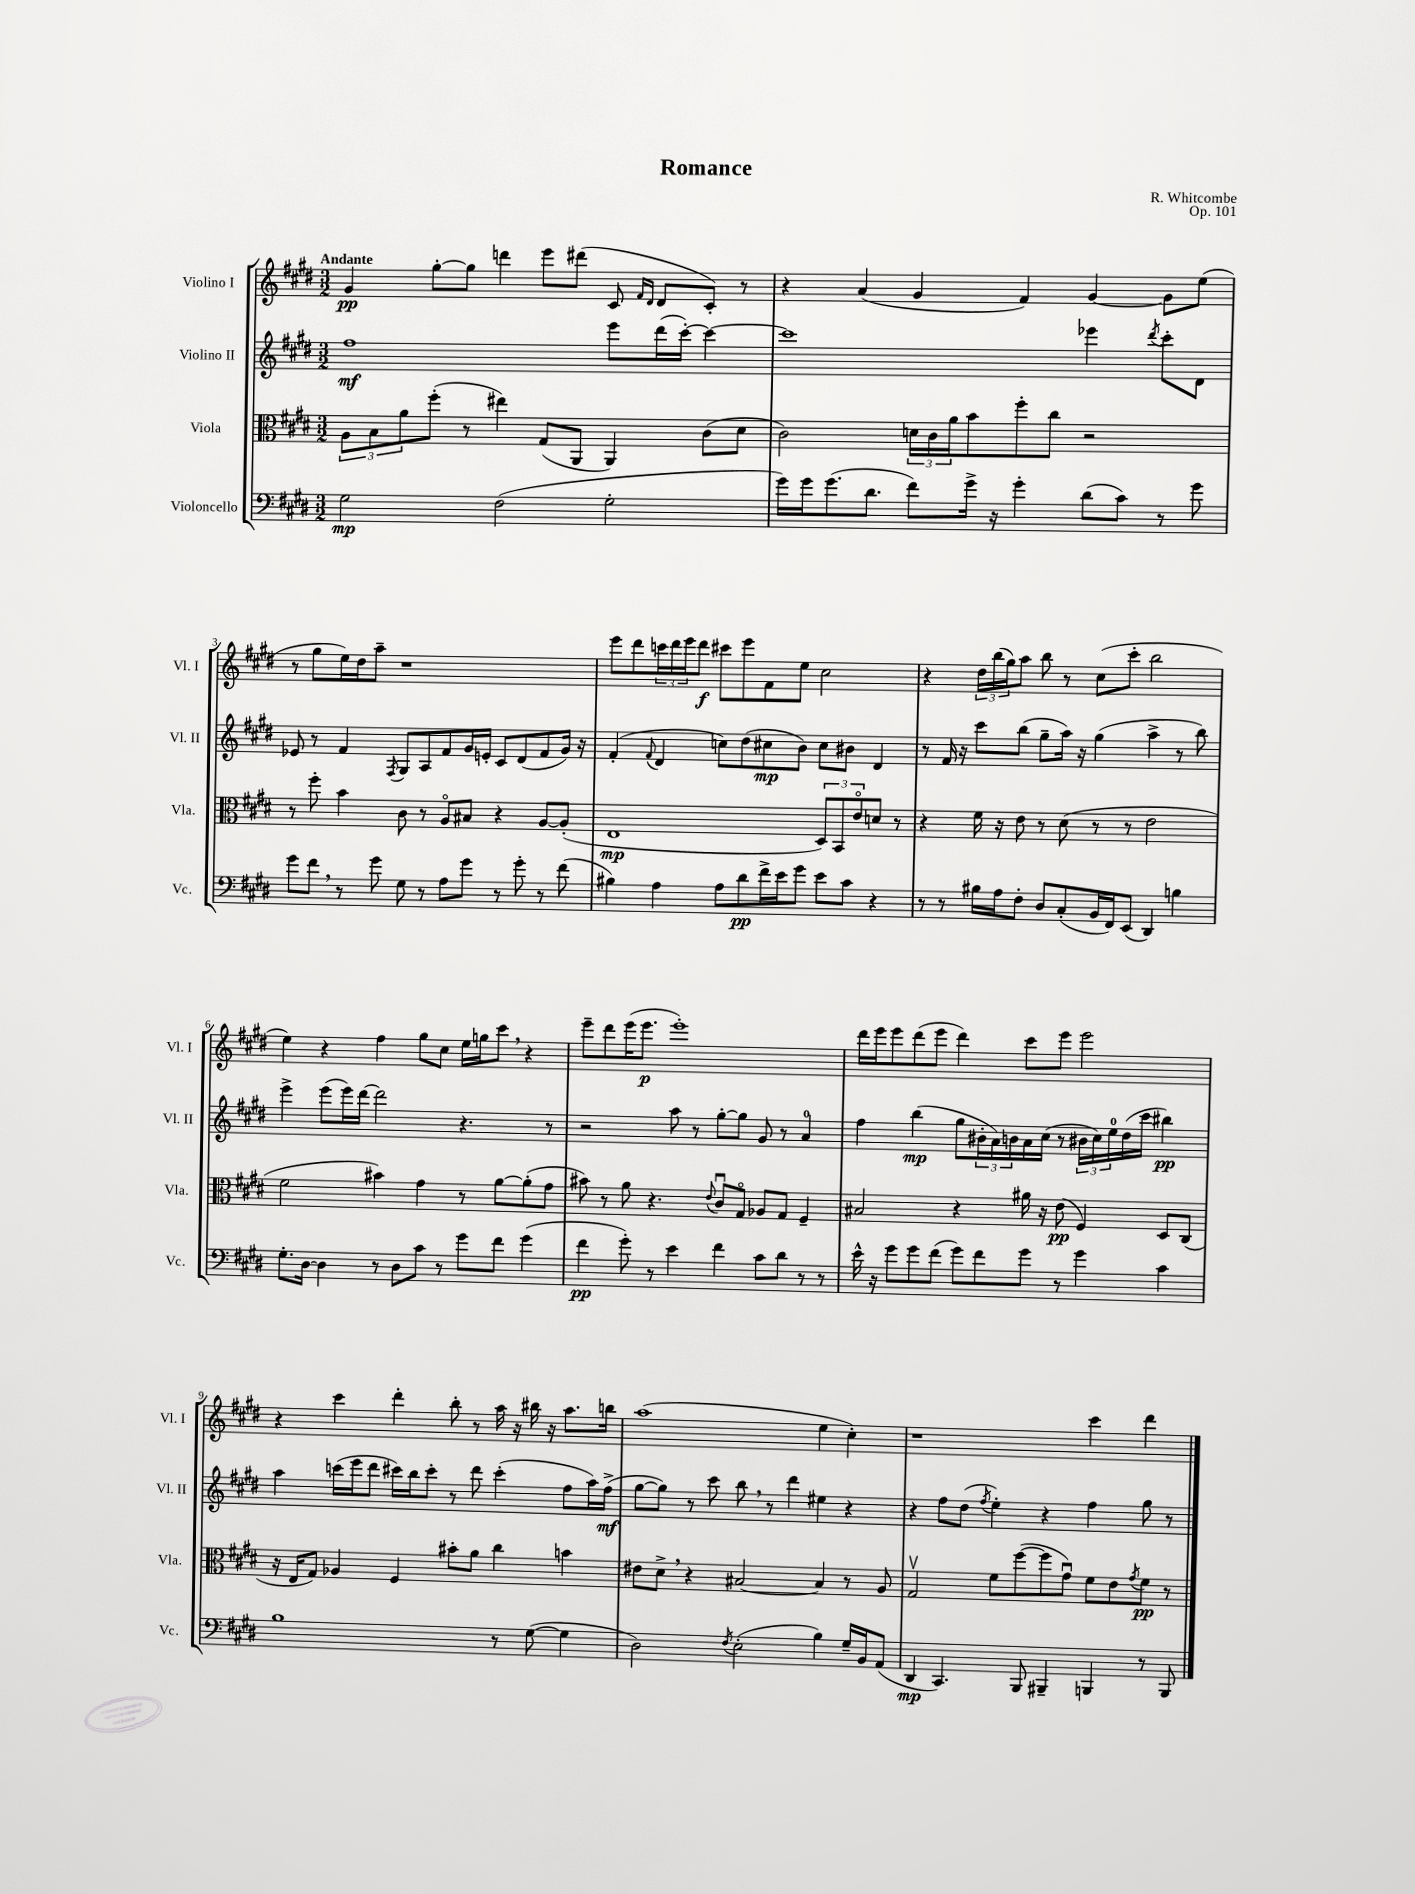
\header { title = "Romance" composer = "R. Whitcombe" opus = "Op. 101" }
<<
\new StaffGroup <<
\new Staff = "s0" \with { instrumentName = "Violino I" shortInstrumentName = "Vl. I" } {
    \clef treble \key e \major \numericTimeSignature \time 3/2 \tempo "Andante"
    gis'4\pp gis''8~-. gis''8 d'''4 e'''8 dis'''8( cis'8 \grace { fis'16 dis'16 } dis'8 cis'8-.) r8 |
    r4 a'4( gis'4 fis'4) gis'4~ gis'8 e''8( |
    r8 gis''8 e''16) dis''16 a''8-- r1 |
    e'''8 dis'''8 \tuplet 3/2 { c'''16 dis'''16 e'''16 } dis'''8\f cis'''8 e'''8 fis'8 e''8 cis''2 |
    r4 \tuplet 3/2 { dis''16 b''16( gis''16) } a''8 b''8 r8 cis''8( cis'''8-. b''2 |
    e''4) r4 fis''4 gis''8 cis''8 e''16 g''16 cis'''8 \breathe r4 |
    e'''8-- dis'''8 e'''16( e'''8.\p e'''1-.) |
    dis'''16 e'''16 e'''8 dis'''8( e'''8 dis'''4) cis'''8 e'''8 e'''2 |
    r4 cis'''4 dis'''4-. b''8-. r8 a''16 r16 bis''16 r16 a''8. b''16 |
    a''1( e''4 cis''4-.) |
    r1 cis'''4 dis'''4 \bar "|." |
}
\new Staff = "s1" \with { instrumentName = "Violino II" shortInstrumentName = "Vl. II" } {
    \clef treble \key e \major \numericTimeSignature \time 3/2
    fis''1\mf e'''8 dis'''16( cis'''16~-.) cis'''4~ |
    cis'''1 ees'''4 \acciaccatura { dis'''8 } cis'''8-. dis'8 |
    ees'8 r8 fis'4 \acciaccatura { fis8 } gis8 a8 fis'8 gis'16 e'16-. cis'8 dis'8( fis'8 gis'16) r16 |
    fis'4-.( \appoggiatura { fis'8 } dis'4 c''8) dis''8( cis''8\mp b'8) cis''8 bis'8 dis'4 |
    r8 fis'16 r16 cis'''8 b''8( gis''8-- a''16) r16 gis''4( a''4-> r8 b''8) |
    e'''4-> e'''8( e'''16) dis'''16~ dis'''2 r4. r8 |
    r2 a''8 r8 gis''8~-. gis''8 gis'8 r8 a'4-0 |
    fis''4 b''4\mp( gis''8 \tuplet 3/2 { bis'16-. a'16) b'16 } a'16 cis''16( r8 \tuplet 3/2 { bis'16 cis''16) e''16-0 } dis''16( cis'''16 bis''4\pp) |
    a''4 c'''16( e'''16 dis'''8 cis'''16) b''16 cis'''8-. r8 dis'''8 cis'''4-.( fis''8 a''16) fis''16->\mf( |
    gis''8~ gis''8) r8 cis'''8 b''8 \breathe r8 dis'''4 eis''4 r4 |
    r4 fis''8 dis''8( \acciaccatura { fis''8 } e''4-.) r4 fis''4 gis''8 r8 \bar "|." |
}
\new Staff = "s2" \with { instrumentName = "Viola" shortInstrumentName = "Vla." } {
    \clef alto \key e \major \numericTimeSignature \time 3/2
    \tuplet 3/2 { a8 b8 a'8 } fis''8-.( r8 eis''4) gis8( a,8 a,4) cis'8( dis'8 |
    cis'2) \tuplet 3/2 { d'16 cis'16 a'16 } b'8 fis''8-. cis''8 r2 |
    r8 fis''8-. b'4 cis'8 r8 a8\flageolet bis8 r4 a8~ a8-.( |
    e1\mp \tuplet 3/2 { dis8) b,8 e'8\flageolet } d'8 r8 |
    r4 fis'16 r16 e'8 r8 dis'8( r8 r8 e'2 |
    fis'2 bis'4) gis'4 r8 a'8~ a'8-.( gis'8 |
    bis'8) r8 a'8 r4. \appoggiatura { e'8 } cis'8\downbow gis8\flageolet aes8 gis8 fis4-- |
    bis2 r4 ais'16 r16 e'8\pp( fis4) dis8 cis8( |
    r16 e16 gis8) aes4 fis4 bis'8-. a'8 cis''4 b'4 |
    eis'8 dis'8-> \breathe r4 bis2~ bis4 r8 a8 |
    gis2\upbow fis'8 fis''8~( fis''8 gis'8\downbow) fis'8 e'8 \acciaccatura { gis'8 } fis'8\pp r8 \bar "|." |
}
\new Staff = "s3" \with { instrumentName = "Violoncello" shortInstrumentName = "Vc." } {
    \clef bass \key e \major \numericTimeSignature \time 3/2
    gis2\mp fis2( gis2-. |
    gis'16) gis'16 gis'8.( dis'8. fis'8) gis'16-> r16 gis'4-. dis'8( cis'8) r8 gis'8 |
    gis'8 fis'8 \breathe r8 gis'8 gis8 r8 a8 gis'8 r8 gis'8-. r8 fis'8( |
    bis4) a4 a8 dis'8\pp fis'16-> e'16 gis'8 e'8 cis'8 r4 |
    r8 r8 bis16 a16 fis8-. dis8 cis8-.( b,16 fis,16) e,8( dis,4) b4 |
    gis8.-. dis16~ dis4 r8 dis8 cis'8 r8 gis'8 fis'8 gis'4( |
    fis'4\pp gis'8-.) r8 e'4 fis'4 cis'8 dis'8 r8 r8 |
    e'16-^ r16 gis'8 gis'8 fis'8( gis'8) fis'8 gis'8 r8 gis'4 cis'4 |
    b1 r8 gis8~( gis4 |
    dis2) \acciaccatura { fis8 } e2-.( b4) gis16-- b,16 a,8( |
    dis,4\mp cis,4.) b,,8 bis,,4-- b,,4 r8 b,,8 \bar "|." |
}
>>
>>
